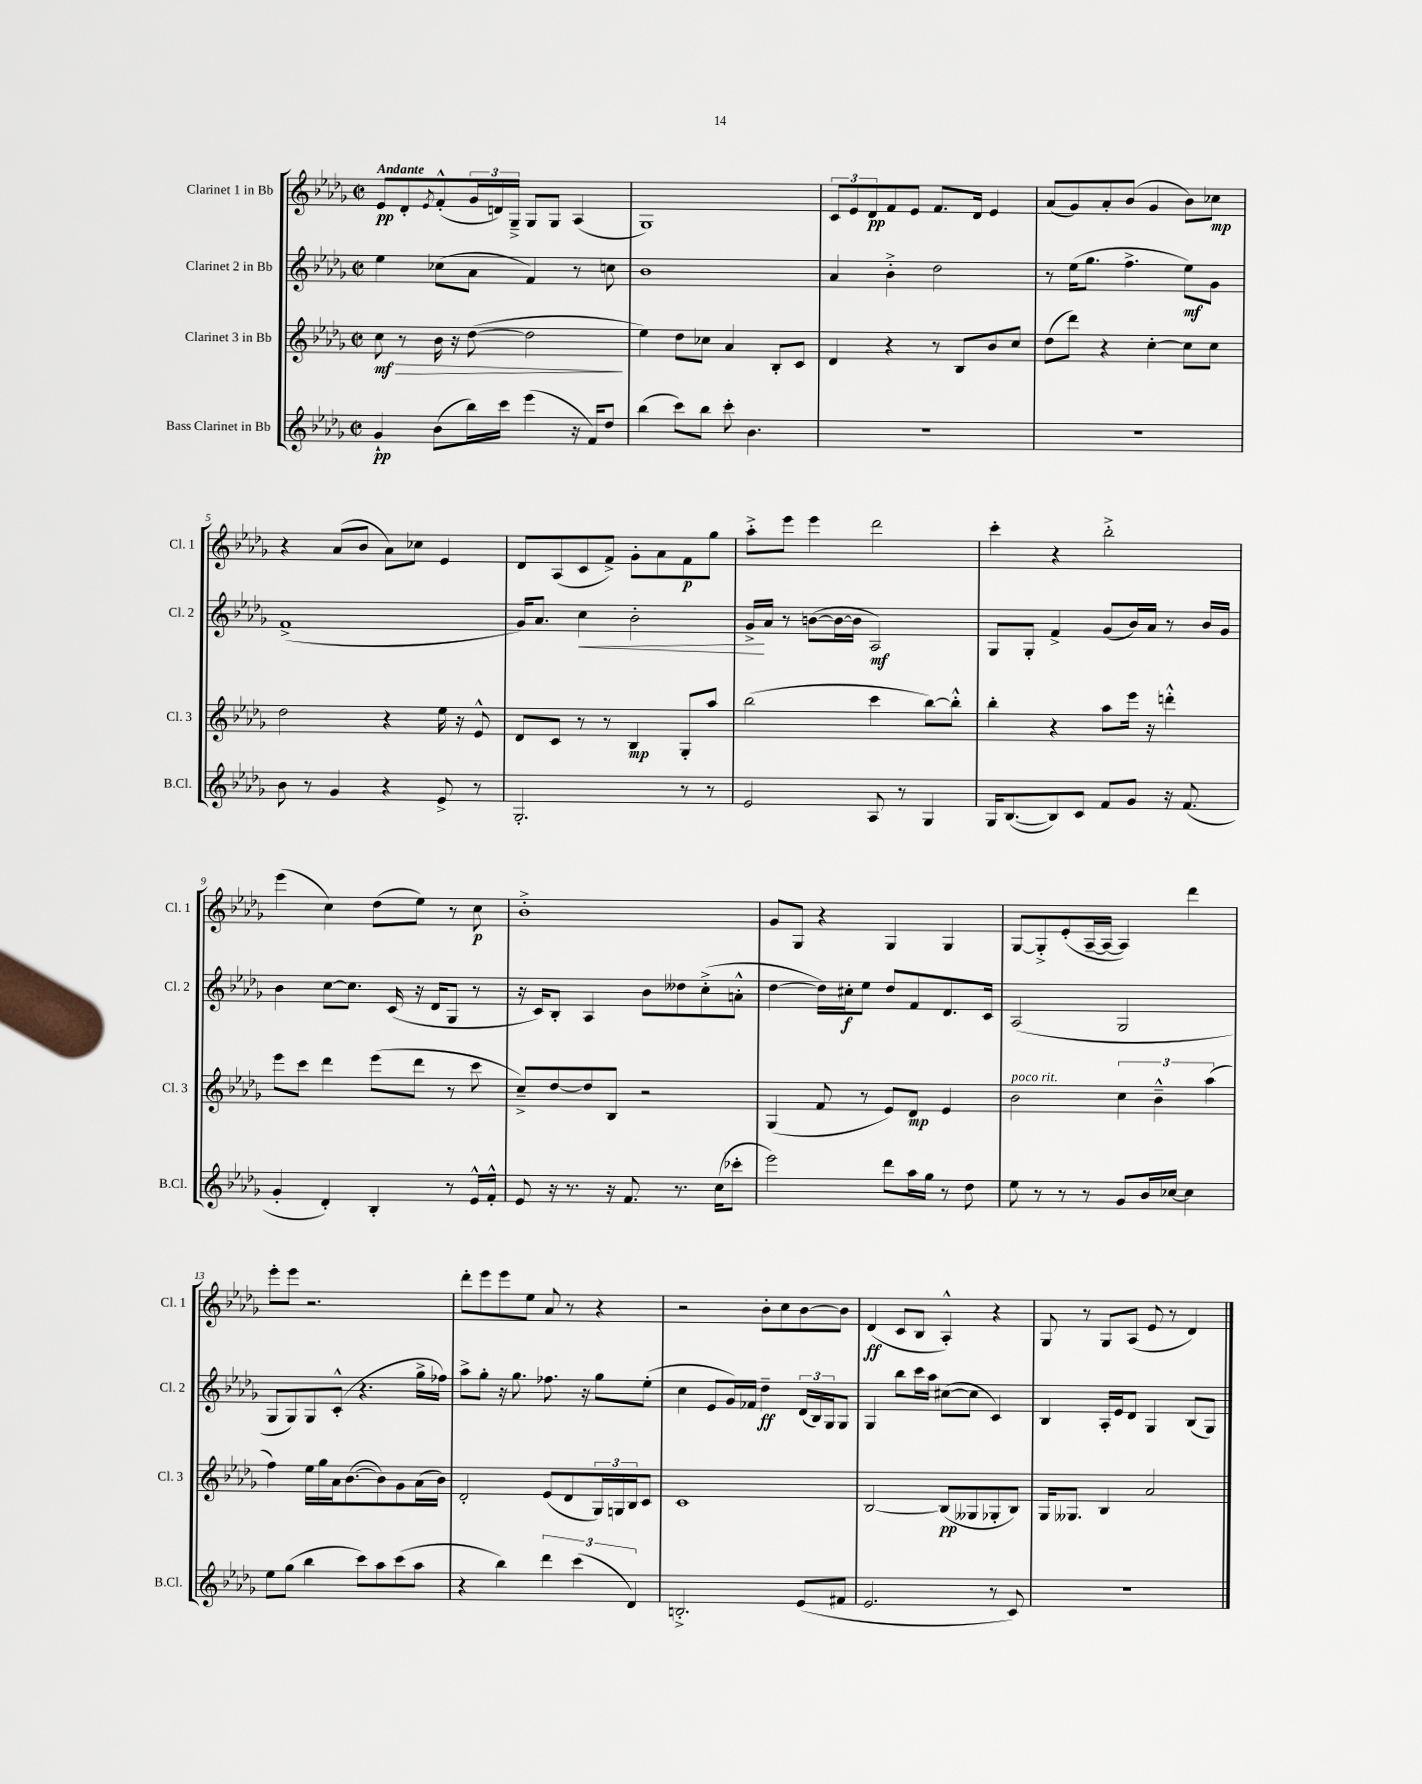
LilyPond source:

<<
\new StaffGroup <<
\new Staff = "s0" \with { instrumentName = "Clarinet 1 in Bb" shortInstrumentName = "Cl. 1" } {
    \clef treble \key des \major \defaultTimeSignature \time 2/2 \tempo "Andante"
    ees'8\pp des'8-. \acciaccatura { ees'8 } f'8-.-^( \tuplet 3/2 { ges'16 d'16) ges16---> } ges8 ges8 aes4( |
    ges1) |
    \tuplet 3/2 { c'8 ees'8 des'8\pp } f'8 ees'8 f'8. des'16 ees'4 |
    aes'8( ges'8) aes'8-. bes'8( ges'4 bes'8) ces''8\mp |
    r4 aes'8( bes'8 aes'8) ces''8 ees'4 |
    des'8 aes8( c'8 f'8->) ges'8-. aes'8 f'8\p ges''8 |
    aes''8-.-> ees'''8 ees'''4 des'''2 |
    c'''4-. r4 bes''2-.-> |
    ees'''4( c''4) des''8( ees''8) r8 c''8\p |
    bes'1-.-> |
    ges'8 ges8 r4 ges4 ges4 |
    ges8~ ges8-.-> ees'8-.( aes16~-- aes16~ aes4) des'''4 |
    ees'''8-. ees'''8 r2. |
    des'''8-. ees'''8 ees'''8 ees''8 aes'8 r8 r4 |
    r2 bes'8-. c''8 bes'8~ bes'8 |
    des'4\ff( c'8 bes8 aes4-.-^) r4 |
    ges8 r8 ges8 aes8( ees'8 r8 des'4) \bar "|." |
}
\new Staff = "s1" \with { instrumentName = "Clarinet 2 in Bb" shortInstrumentName = "Cl. 2" } {
    \clef treble \key des \major \defaultTimeSignature \time 2/2
    ees''4 ces''8( aes'8 f'4) r8 c''8 |
    bes'1 |
    aes'4 bes'4-.-> des''2 |
    r8 ees''16( ges''8. f''4.-> ees''8\mf) ges'8 |
    f'1->( |
    ges'16) aes'8. c''4\< bes'2-. |
    ges'16->\! aes'16 r8 b'8~( b'16~ b'16 aes2\mf) |
    ges8 ges8-. f'4-> ges'8( bes'16) aes'16 r8 bes'16 ges'16 |
    bes'4 c''8~ c''8. c'16( r16 des'16 ges8 r8 |
    r16 c'16) bes8-. aes4 bes'8 deses''8 c''8-.->( a'8-.-^ |
    des''4~ des''16) cis''16-.\f ees''8 des''8 f'8 des'8. c'16 |
    aes2( ges2 |
    ges8 ges8) ges8 c'8-.-^( r4. ges''16-> fes''16) |
    aes''8-> ges''8-. r16 ges''8. fes''8. r16 ges''8 ees''8-.( |
    c''4 ees'8 ges'16) fes'16 des''4--\ff \tuplet 3/2 { des'16( bes16) ges16 } ges8 |
    ges4 bes''8 c'''16 aes''16 cis''8~( cis''8 c'4) |
    bes4 aes16-. ees'16 des'8 ges4 bes8( ges8) \bar "|." |
}
\new Staff = "s2" \with { instrumentName = "Clarinet 3 in Bb" shortInstrumentName = "Cl. 3" } {
    \clef treble \key des \major \defaultTimeSignature \time 2/2
    c''8\mf\> r8 bes'16 r16 des''8~( des''2\! |
    ees''4) des''8 ces''8 aes'4 bes8-. c'8 |
    des'4 r4 r8 bes8 bes'8 c''8 |
    des''8( des'''8) r4 c''4~-. c''8 c''8 |
    des''2 r4 ees''16 r16 ees'8-^ |
    des'8 c'8 r8 r8 bes4\mp ges8-. aes''8 |
    bes''2( c'''4 bes''8~) bes''8-.-^ |
    bes''4-. r4 aes''8 ees'''16 r16 d'''4-.-^ |
    ees'''8 c'''8 des'''4 ees'''8( des'''8 r8 c'''8 |
    c''8--->) des''8~ des''8 bes8 r2 |
    ges4( f'8 r8 ees'8) des'8\mp ees'4 |
    bes'2^\markup { \italic "poco rit." } \tuplet 3/2 { c''4 bes'4---^ aes''4( } |
    f''4) ees''16 ges''16 aes'16 bes'8.~( bes'8) ges'8 aes'16( bes'16) |
    des'2-. ees'8( des'8 \tuplet 3/2 { ges16) g16 bes16 } c'8 |
    c'1 |
    bes2~ bes8\pp( geses8 ges8-. bes8) |
    ges16 geses8. bes4 aes'2 \bar "|." |
}
\new Staff = "s3" \with { instrumentName = "Bass Clarinet in Bb" shortInstrumentName = "B.Cl." } {
    \clef treble \key des \major \defaultTimeSignature \time 2/2
    ges'4-!\pp bes'8( bes''16) c'''16 ees'''4( r16 f'16) des''8 |
    bes''4( c'''8) bes''8 c'''8-. bes'4. |
    R1 |
    R1 |
    bes'8 r8 ges'4 r4 ees'8-> r8 |
    ges2.-. r8 r8 |
    ees'2 aes8 r8 ges4 |
    ges16 bes8.~( bes8) c'8 f'8 ges'8 r16 f'8.( |
    ges'4-. des'4-.) bes4-. r8 ees'16-^ f'16-.-^ |
    ees'8 r16 r8. r16 f'8. r8. c''16( ces'''8-. |
    ees'''2) des'''8 aes''16 ges''16 r8 des''8 |
    ees''8 r8 r8 r8 ges'8 bes'16 ces''16~ ces''4 |
    ees''8 ges''8( bes''4 c'''8) aes''8 c'''8( aes''8 |
    r4 bes''4) \tuplet 3/2 { des'''4 c'''4( des'4) } |
    b2.-.-> ees'8( fis'8 |
    ees'2. r8 c'8) |
    R1 \bar "|." |
}
>>
>>
